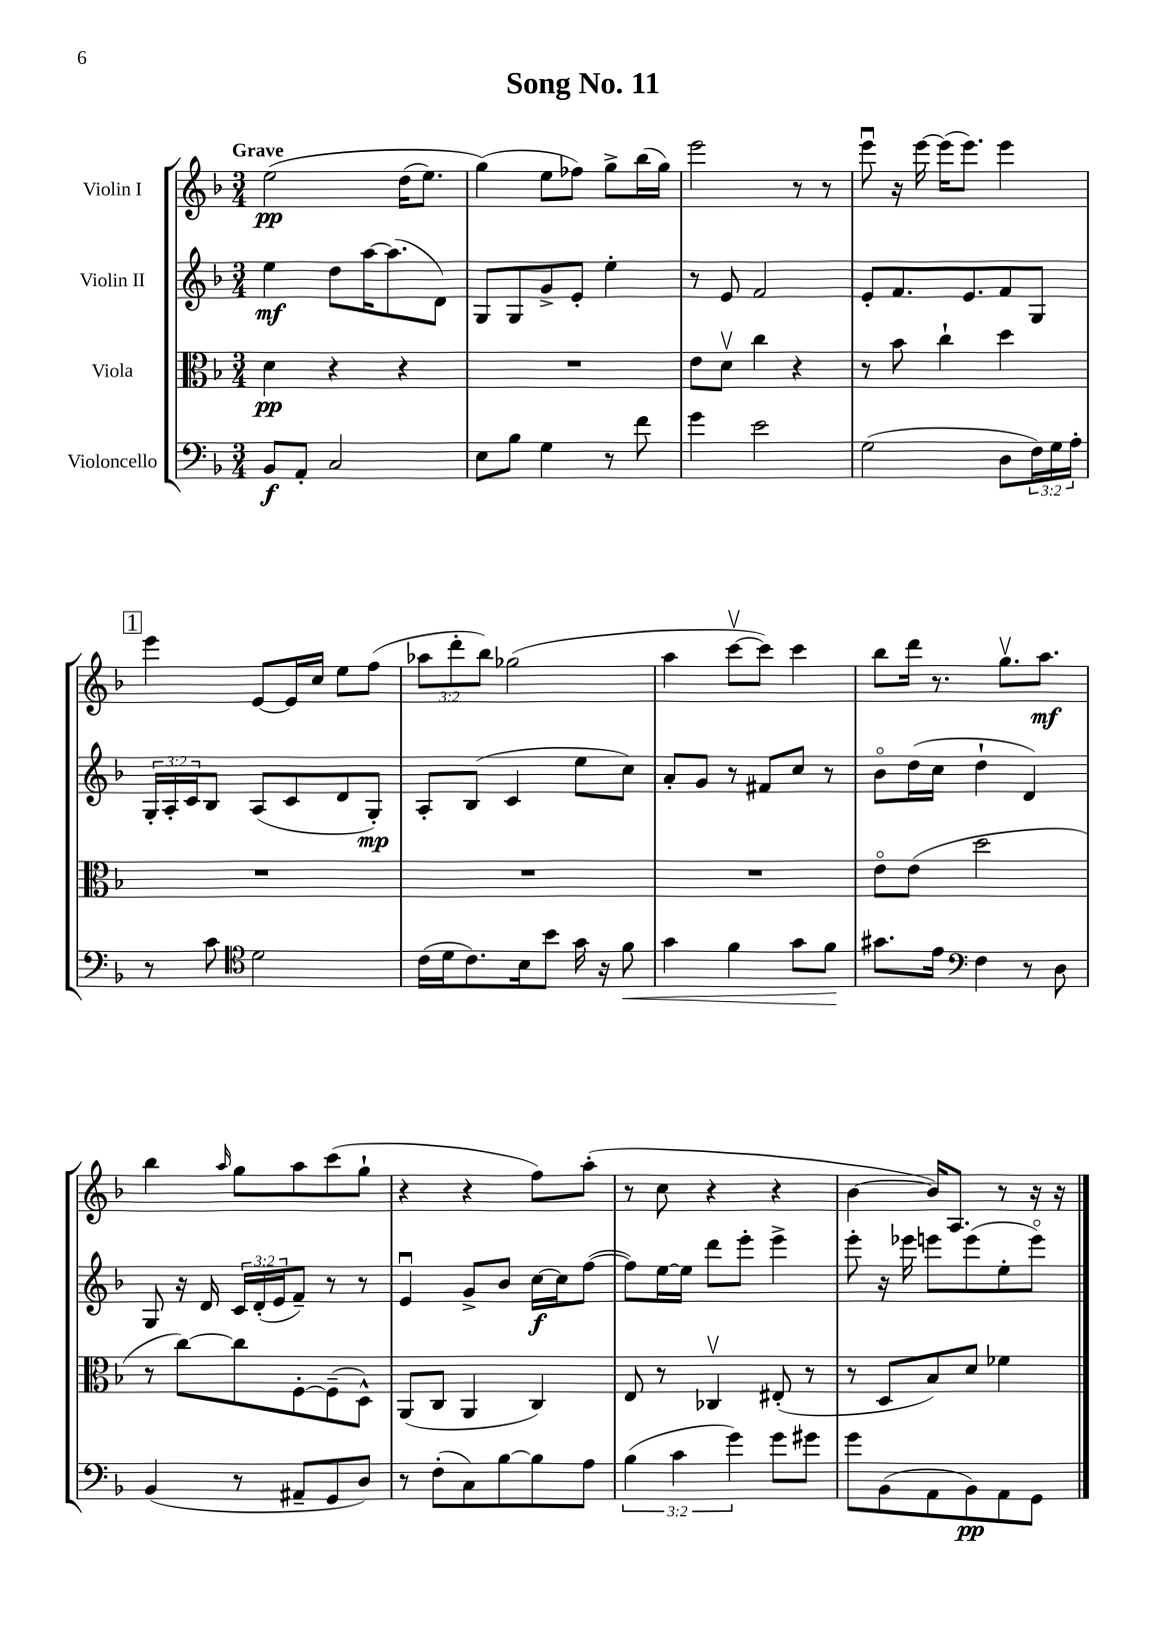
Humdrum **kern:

**kern	**kern	**kern	**kern
*staff4	*staff3	*staff2	*staff1
*clefF4	*clefC3	*clefG2	*clefG2
*k[b-]	*k[b-]	*k[b-]	*k[b-]
*M3/4	*M3/4	*M3/4	*M3/4
8BB-	4d	4ee	&(2ee
8AA'	.	.	.
2C	4r	8dd	.
.	.	[16aa	.
.	.	(8.aa]	.
.	4r	.	(16dd
.	.	.	8.ee)
.	.	8d)	.
=	=	=	=
8E	2.r	8G	(4gg&)
8B-	.	8G	.
4G	.	8g^	8ee
.	.	8e'	8ff-)
8r	.	4ee'	8gg^
8f	.	.	(16bb-
.	.	.	16gg)
=	=	=	=
4g	8e	8r	2eee
.	8dv	8e	.
2e	4cc	2f	.
.	4r	.	8r
.	.	.	8r
=	=	=	=
(2G	8r	8e'	8eeeu
.	8b-	8.f	16r
.	.	.	[16eee
.	4cc`	.	(16eee]
.	.	8.e	8.eee)
8D	4dd	8f	4eee
24F)	.	8G	.
24G	.	.	.
24A'	.	.	.
=	=	=	=
8r	2.r	24G'	4eee
.	.	24A'	.
.	.	24c	.
8c	.	8B-	.
*clefC4	*	*	*
2d	.	(8A	[8e
.	.	8c	16e]
.	.	.	16cc
.	.	8d	8ee
.	.	8G')	(8ff
=	=	=	=
(16c	2.r	8A'	12aa-
16d	.	.	.
.	.	.	12ddd'
8.c)	.	(8B-	.
.	.	.	12bb-)
.	.	4c	(2gg-
16B-	.	.	.
8b-	.	.	.
16g	.	8ee	.
16r	.	.	.
8f	.	8cc)	.
=	=	=	=
4g	2.r	8a'	4aa
.	.	8g	.
4f	.	8r	[8cccv
.	.	8f#	8ccc])
8g	.	8cc	4ccc
8f	.	8r	.
=	=	=	=
8.g#	8eo	8b-o	8bb-
.	(8e	(16dd	16ddd
16e	.	16cc	8.r
*clefF4	*	*	*
4F	2dd	4dd`	.
.	.	.	8.ggv
8r	.	4d)	.
.	.	.	8.aa
8D	.	.	.
=	=	=	=
(4BB-	8r	8G	4bb-
.	[8cc)	16r	.
.	.	16d	.
.	.	.	16qqaa
8r	8cc]	24c	8gg
.	.	(24d'	.
.	.	24e	.
8AA#~	[8F'	8f~)	8aa
8GG	(8F~]	8r	(8ccc
8D)	8D^^)	8r	8gg`
=	=	=	=
8r	(8AA	4eu	4r
(8F'	8C	.	.
8C)	4AA	8g^	4r
[8B-	.	8b-	.
8B-]	4C)	[16cc	8ff)
.	.	16cc]	.
8A	.	([8ff	(8aa'
=	=	=	=
(6B-	8E	8ff])	8r
.	8r	[16ee	8cc
6c	.	.	.
.	.	16ee]	.
.	4C-v	8ddd	4r
6g)	.	.	.
.	.	8eee'	.
8g	(8E#'	4eee^	4r
8g#	8r	.	.
=	=	=	=
8g	8r	8eee'	[4b-
(8BB-	8D	16r	.
.	.	16eee-	.
8AA	8B-)	8eee	16b-])
.	.	.	8.A
8BB-)	8d	(8eee	.
8AA	4f-	8ee'	8r
8GG	.	8eeeo)	16r
.	.	.	16r
==	==	==	==
*-	*-	*-	*-
